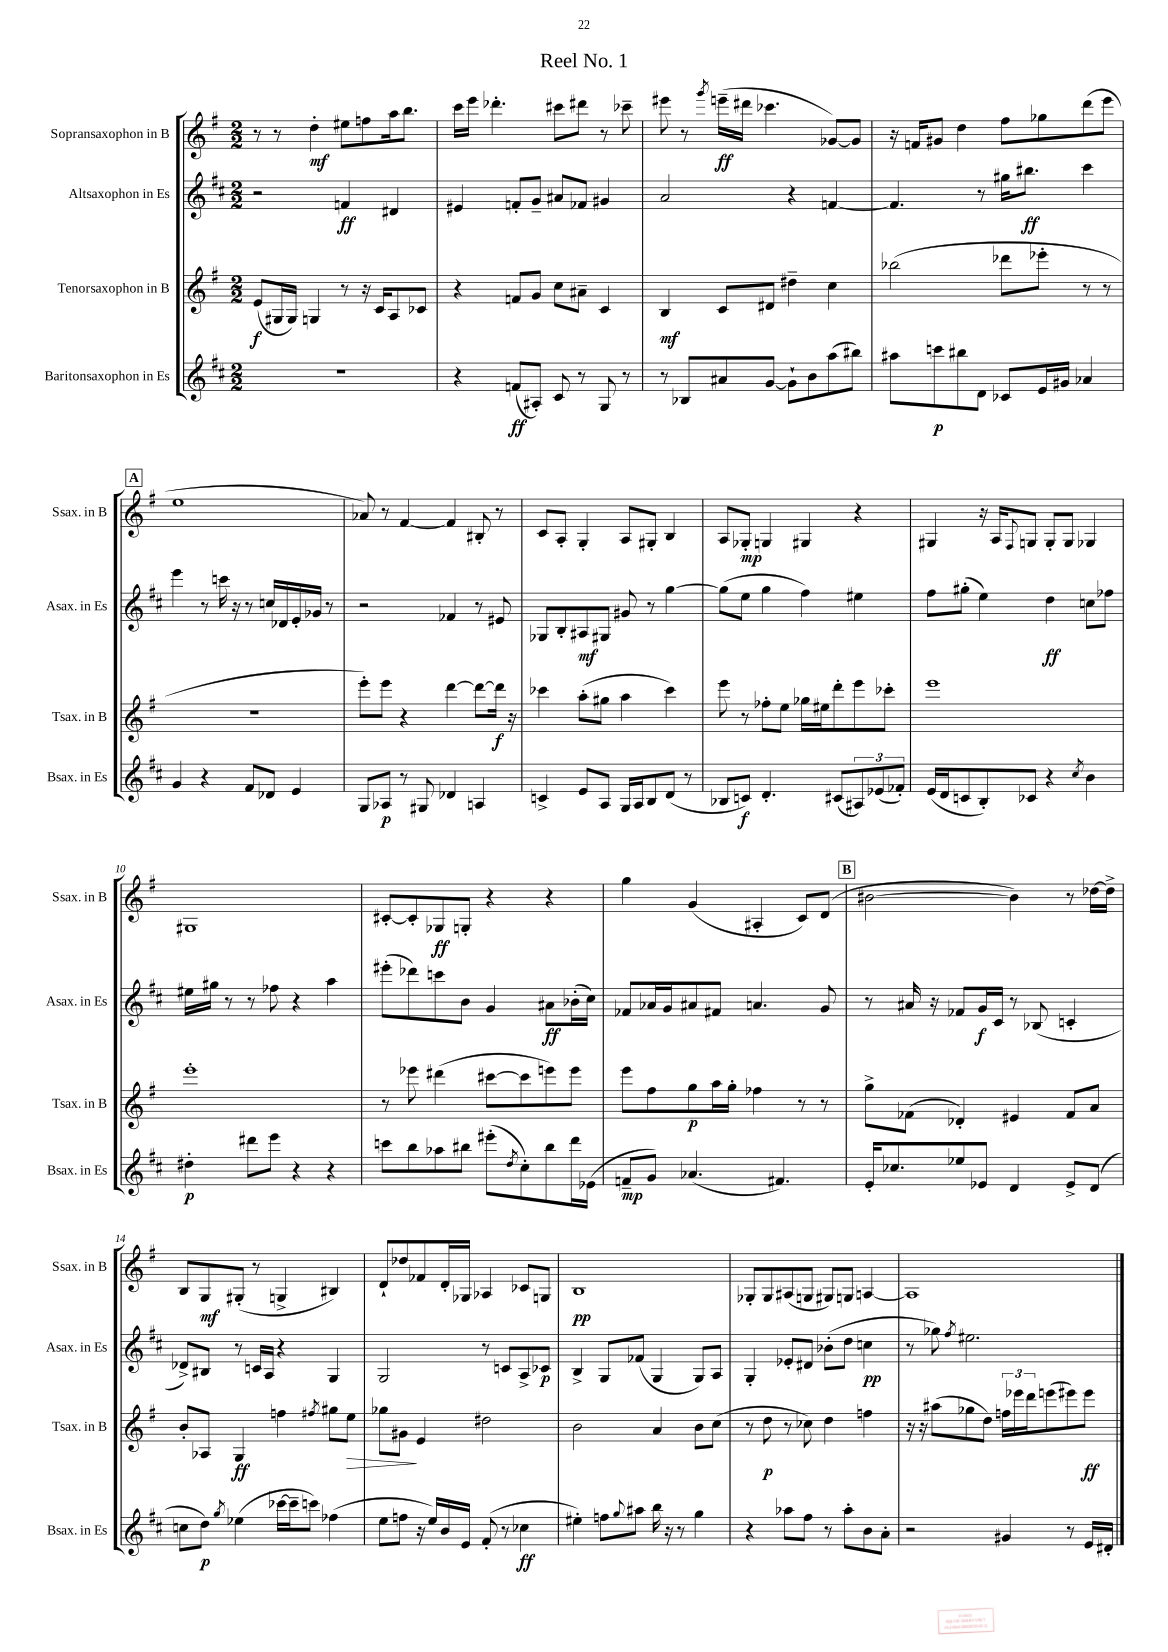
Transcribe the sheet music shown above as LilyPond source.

\header { title = "Reel No. 1" }
<<
\new StaffGroup <<
\new Staff = "s0" \with { instrumentName = "Sopransaxophon in B" shortInstrumentName = "Ssax. in B" } {
    \clef treble \key g \major \numericTimeSignature \time 2/2
    r8 r8 d''4-.\mf eis''8 f''8 a''16 b''8. |
    c'''16 e'''16 des'''4.-. cis'''8 dis'''8 r8 ces'''8-- |
    eis'''8 r8 \acciaccatura { g'''8 } e'''16--\ff( dis'''16 ces'''4. ges'8~) ges'8 |
    r16 f'16 gis'8 d''4 fis''8 ges''8 d'''8( e'''8 |
    \mark \markup { \box "A" } e''1 |
    aes'8) r8 fis'4~ fis'4 bis8-. r8 |
    c'8 a8-. g4-. a8 gis8-. b4 |
    a8 ges8-.\mp g4 gis4 r4 |
    gis4 r16 a16 \appoggiatura { fis8 } g8 g8-. g8 ges4 |
    gis1 |
    cis'8~-. cis'8-. ges8\ff g8-. r4 r4 |
    g''4 g'4( ais4-. c'8) d'8( |
    \mark \markup { \box "B" } bis'2~ bis'4) r8 des''16~ des''16-> |
    b8 g8\mf gis8-.( r8 g4-> bis4) |
    d'8-! des''8 fes'8 d'16-. ges16 aes4 ces'8 g8 |
    b1\pp |
    ges8-. ges8 ais8( g8 gis8) g8 a4~ |
    a1 \bar "|." |
}
\new Staff = "s1" \with { instrumentName = "Altsaxophon in Es" shortInstrumentName = "Asax. in Es" } {
    \clef treble \key d \major \numericTimeSignature \time 2/2
    r2 f'4\ff dis'4 |
    eis'4 f'8-. g'8-- ais'8 fes'8 gis'4 |
    a'2 r4 f'4~ |
    f'4. r8 gis''16 bis''8.\ff cis'''4 |
    \mark \markup { \box "A" } e'''4 r8 c'''16 r16 r8 c''16 des'16 e'16-. ges'16 r8 |
    r2 fes'4 r8 eis'8 |
    ges8 b8-. ais8\mf gis8 gis'8 r8 g''4~ |
    g''8( e''8 g''4 fis''4) eis''4 |
    fis''8 gis''8-.( e''4) d''4\ff c''8 fes''8 |
    eis''16 gis''16 r8 r8 fes''8 r4 a''4 |
    eis'''8-.( des'''8) c'''8 b'8 g'4 ais'8\ff bes'16-.( cis''16) |
    fes'8 aes'16 g'16 ais'8 fis'8 a'4. g'8 |
    \mark \markup { \box "B" } r8 ais'16 r16 fes'8 g'16\f cis'16 r8 bes8( c'4-. |
    des'8->) bis8 r8 c'16 a16 r4 g4 |
    g2 r8 c'8 a8-> ces'8\p |
    b4-> g8 fes'8( g4 g8) a8 |
    g4-. ees'8-. dis'8 bes'8-.( d''8 c''4\pp |
    r8 ges''8) \acciaccatura { fis''8 } eis''2. \bar "|." |
}
\new Staff = "s2" \with { instrumentName = "Tenorsaxophon in B" shortInstrumentName = "Tsax. in B" } {
    \clef treble \key g \major \numericTimeSignature \time 2/2
    e'8\f( gis16 gis16) g4 r8 r16 c'16 a8 ces'8 |
    r4 f'8 g'8 c''8 ais'8-- c'4 |
    b4\mf c'8 dis'8 dis''4-- c''4 |
    bes''2( des'''8 ees'''8-. r8 r8 |
    \mark \markup { \box "A" } R1 |
    e'''8-.) e'''8 r4 d'''4~ d'''8~ d'''16\f r16 |
    ces'''4 a''8-.( gis''8 a''4 ces'''4) |
    e'''8 r8 fes''8-. e''8 ges''16 eis''16 d'''8-. e'''8 ces'''8-. |
    e'''1 |
    e'''1-. |
    r8 ees'''8 dis'''4( cis'''8~ cis'''8 e'''8) e'''8 |
    e'''8 fis''8 g''8\p a''16 g''16-. fes''4 r8 r8 |
    \mark \markup { \box "B" } g''8-> fes'8( des'4-.) eis'4 fes'8 a'8 |
    b'8-. aes8 g4\ff f''4 \acciaccatura { fis''8 } gis''8 e''8\> |
    ges''8 gis'8\! e'4 dis''2 |
    b'2 a'4 b'8 c''8( |
    r8 d''8\p r8 ces''8) d''4 f''4 |
    r16 r16 ais''8( ges''8 d''8) \tuplet 3/2 { f''16 ees'''16 d'''16 } e'''8( eis'''8) eis'''8\ff \bar "|." |
}
\new Staff = "s3" \with { instrumentName = "Baritonsaxophon in Es" shortInstrumentName = "Bsax. in Es" } {
    \clef treble \key d \major \numericTimeSignature \time 2/2
    r1 |
    r4 f'8\ff( ais8-.) cis'8 r8 g8 r8 |
    r8 bes8 ais'8 g'8~ g'8-! b'8 a''8( bis''8) |
    ais''8 c'''8\p bis''8 d'8 ces'8 e'16 gis'16 aes'4 |
    \mark \markup { \box "A" } g'4 r4 fis'8 des'8 e'4 |
    g8 aes8\p r8 gis8 des'4 a4 |
    c'4-> e'8 a8 g16 a16 b8 d'8( r8 |
    bes8 c'8\f) d'4.-. cis'8( \tuplet 3/2 { ais8) ees'8( fes'8-.) } |
    e'16( d'16 c'8 b8-.) ces'8 r4 \acciaccatura { cis''8 } b'4 |
    dis''4-.\p dis'''8 e'''8 r4 r4 |
    c'''8 b''8 aes''8 bis''8 eis'''8-.( \acciaccatura { d''8 } cis''8-.) bis''8 d'''16 ees'16( |
    f'8--\mp g'8) aes'4.( fis'4.) |
    \mark \markup { \box "B" } e'16-. ces''8. ees''8 ees'8 d'4 ees'8-> d'8( |
    c''8 d''8\p) \acciaccatura { g''8 } ees''4( ces'''16~ ces'''16-- c'''8) fes''4( |
    e''8 f''8 r16 e''16) b'16 e'16 fis'8-.( r8 ces''4\ff |
    eis''4-.) f''8 \appoggiatura { g''8 } ais''8 b''16 r16 r8 g''4 |
    r4 aes''8 fis''8 r8 aes''8-. b'8 a'8-. |
    r2 gis'4 r8 e'16 dis'16-. \bar "|." |
}
>>
>>
